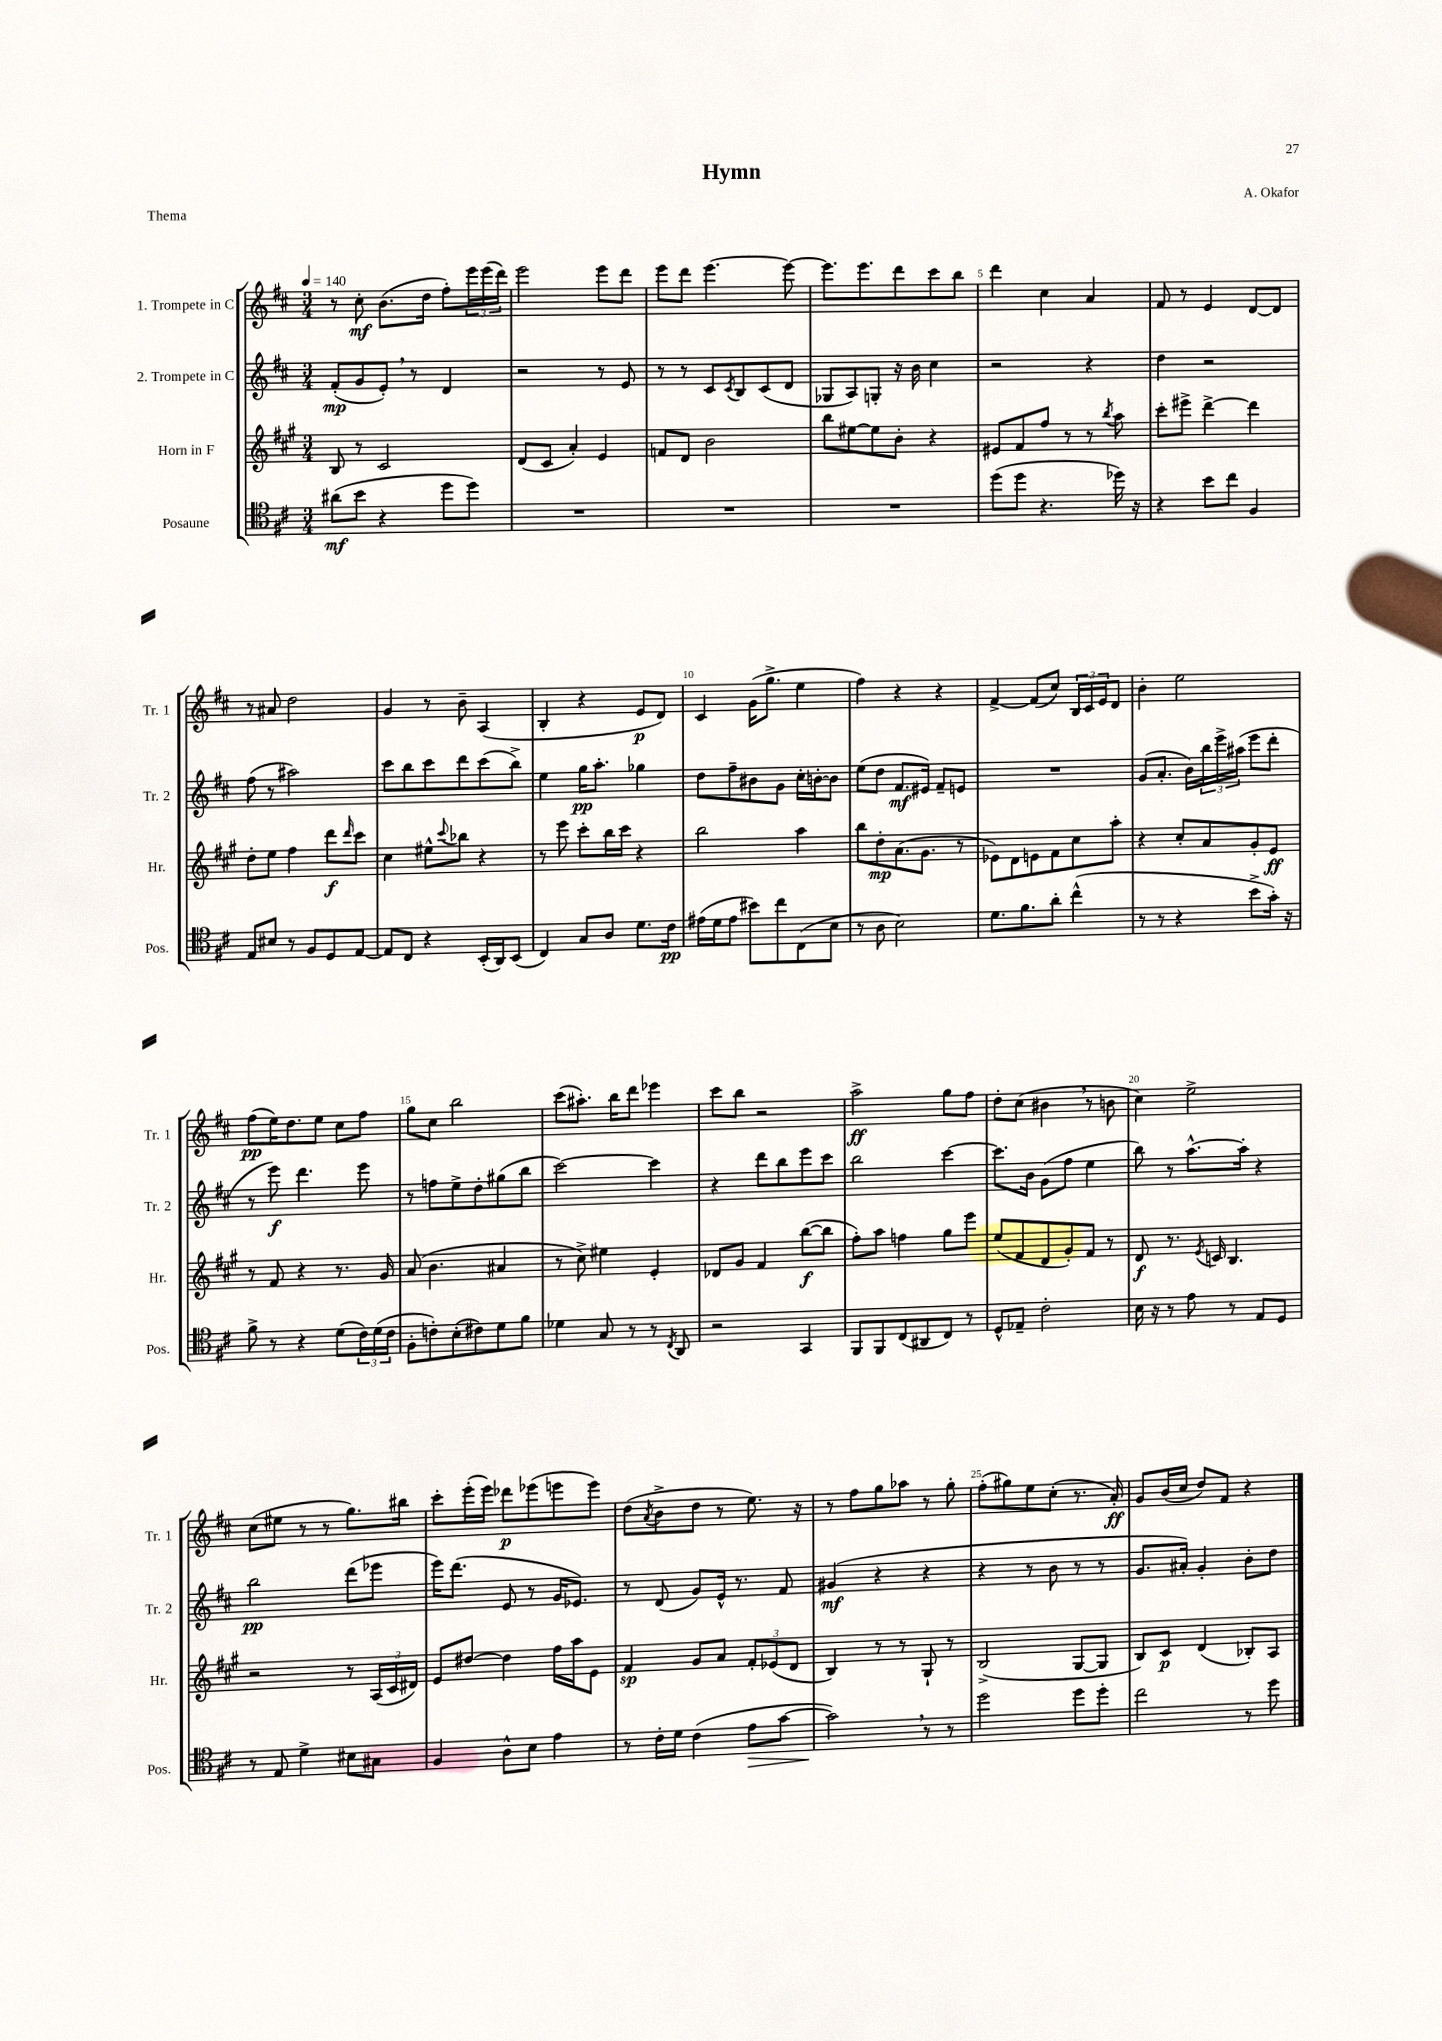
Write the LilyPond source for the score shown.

\header { title = "Hymn" composer = "A. Okafor" piece = "Thema" }
<<
\new StaffGroup <<
\new Staff = "s0" \with { instrumentName = "1. Trompete in C" shortInstrumentName = "Tr. 1" } {
    \clef treble \key d \major \numericTimeSignature \time 3/4 \tempo 4 = 140
    r8 cis''8-.\mf b'8.( d''16 fis''8-.) \tuplet 3/2 { e'''16 e'''16( d'''16) } |
    e'''2 e'''8 d'''8 |
    e'''8 d'''8 e'''4.~ e'''8~ |
    e'''8. e'''8. d'''8 cis'''8 b''8 |
    d'''4 cis''4 a'4 |
    fis'8 r8 e'4 d'8~ d'8 |
    r8 ais'8 d''2 |
    g'4 r8 b'8-- a4( |
    b4-. r4 e'8\p d'8) |
    cis'4 g'16( g''8.-> e''4 |
    fis''4) r4 r4 |
    fis'4~-> fis'8( cis''8) \tuplet 3/2 { b16 cis'16 e'16 } d'8 |
    b'4-. e''2 |
    fis''8\pp( e''16) d''8. e''8 cis''8 fis''8 |
    g''8 cis''8 b''2 |
    cis'''8( ais''8.-.) b''16 d'''8 ees'''4 |
    cis'''8 b''8 r2 |
    a''2->\ff g''8 fis''8 |
    d''8-. cis''8( bis'4 \breathe r8 b'8 |
    cis''4) e''2-> |
    cis''8( eis''8 r8 r8 g''8.) bis''16 |
    cis'''8-. e'''16-.( e'''16) des'''8\p ees'''8( e'''8 e'''8) |
    d''8( \acciaccatura { a'8 } b'8-> d''8 r8 e''8.) r16 |
    r8 fis''8 g''8 aes''8 r8 g''8-. |
    fis''8-.( gis''8) e''8 cis''8-.( r8. a'16-.\ff) |
    g'8 b'16( cis''16 d''8) fis'8 r4 \bar "|." |
}
\new Staff = "s1" \with { instrumentName = "2. Trompete in C" shortInstrumentName = "Tr. 2" } {
    \clef treble \key d \major \numericTimeSignature \time 3/4
    fis'8-.\mp( g'8 e'8-.) \breathe r8 d'4 |
    r2 r8 e'8 |
    r8 r8 cis'8 \acciaccatura { cis'8 } b8 cis'8( d'8 |
    ges8 a8) g8-. r16 b'16 cis''4 |
    r2 r4 |
    d''4 r2 |
    fis''8( r8 ais''2) |
    cis'''8 b''8 cis'''8 d'''8 cis'''8( b''8->) |
    e''4 g''16\pp a''8.-. ges''4 |
    d''8 fis''8-- bis'8 g'8 cis''16-. b'16~-. b'8 |
    e''8( d''8 fis'8.\mf eis'16) fis'8-- e'8 |
    R2. |
    g'8( a'8.-. b'16) \tuplet 3/2 { b''16 e'''16-> ais''16( } e'''8 d'''8-. |
    r8 e'''8\f) d'''4. e'''8 |
    r8 f''8 e''8-> d''8-. gis''8( b''8 |
    cis'''2~) cis'''4 |
    r4 d'''8 b''8 e'''8 cis'''8 |
    b''2 cis'''4~ |
    cis'''8. b'16 g'8( fis''8 e''4 |
    b''8) r8 a''8.~-^ a''16-. r4 |
    b''2\pp d'''8( ees'''8 |
    e'''16) d'''8.( e'8 r8 g'16 ees'8.) |
    r8 d'8( g'8) e'16-^ r8. fis'8 |
    gis'4\mf( r4 r4 |
    r4 r8 b'8 r8 r8 |
    g'8. ais'16-.) g'4-. b'8-. d''8 \bar "|." |
}
\new Staff = "s2" \with { instrumentName = "Horn in F" shortInstrumentName = "Hr." } {
    \clef treble \key a \major \numericTimeSignature \time 3/4
    b8 r8 cis'2 |
    d'8( cis'8 a'4-.) e'4 |
    f'8 d'8 b'2 |
    b''8 eis''8~ eis''8 b'8-. r4 |
    eis'8 fis'8 fis''8 r8 r8 \acciaccatura { b''8 } a''8 |
    cis'''8-. eis'''8-> d'''4~-> d'''4 |
    d''8-. e''8 fis''4 d'''8\f \grace { d'''16 } cis'''8 |
    cis''4 eis''8-^ \appoggiatura { cis'''8 } bes''8 r4 |
    r8 e'''8 cis'''8-. b''16 cis'''16 r4 |
    b''2 a''4 |
    b''8 d''8-.\mp a'8.( gis'8. r8 |
    ees'8) d'8 e'8 fis'8 cis''8 a''8-. |
    r4 cis''8-. a'8 gis'8-. e'8\ff |
    r8 fis'8 r4 r8. gis'16 |
    a'8( b'4. ais'4 |
    r8 cis''8->) eis''4 e'4-. |
    des'8 gis'8 fis'4 b''8~\f( b''8 |
    fis''8-.) a''8 f''4 gis''8 e'''8 |
    e''8( fis'8 d'8 gis'8-.) fis'8 r8 |
    d'8\f r8. \acciaccatura { e'8 } c'16 b4. |
    r2 r8 \tuplet 3/2 { a16( cis'16 dis'16) } |
    e'8 dis''8~ dis''4 fis''16 a''16 e'8 |
    fis'4\sp gis'8 a'8 \tuplet 3/2 { fis'8-. ees'8( d'8 } |
    b4) r8 r8 gis8-! r8 |
    b2->( gis8~ gis8 |
    b8) cis'8\p d'4( bes8-.) a8 \bar "|." |
}
\new Staff = "s3" \with { instrumentName = "Posaune" shortInstrumentName = "Pos." } {
    \clef tenor \key d \major \numericTimeSignature \time 3/4
    ais'8\mf( b'8 r4 d''8 d''8) |
    R2. |
    R2. |
    R2. |
    d''8( d''8 r4. des''16) r16 |
    r4 b'8 cis''8 fis4 |
    e8 bis8 r8 fis8 d8 e8~ |
    e8 cis8 r4 b,16-.( a,16) b,8( |
    cis4) g8 a8 d'8. cis'16\pp |
    eis'16( d'16 eis'8 bis'8) cis''8 cis8( b8 |
    r8 a8 b2) |
    d'8. fis'8. a'8-. cis''4-^( |
    r8 r8 r4 b'8-> g'16-.) r16 |
    fis'8-> r8 r4 d'8( \tuplet 3/2 { cis'16) d'16( cis'16 } |
    fis8-. c'8-.) b8-.( cis'8) d'8 fis'8 |
    des'4 g8 r8 r8 \acciaccatura { cis8 } a,8 |
    r2 g,4 |
    fis,8 fis,8 cis8( ais,8 cis8) r8 |
    d8-^ ees8-- cis'2-. |
    b16 r16 r8 e'8 r8 e8 d8 |
    r8 e8 d'4-> bis8 gis8 |
    fis4 a8-^ b8 e'4 |
    r8 cis'16-. d'16 cis'4( e'8\> g'8~ |
    g'2\!) \breathe r8 r8 |
    d''2 d''8 d''8-. |
    cis''2 r8 d''8 \bar "|." |
}
>>
>>
\layout { \context { \Score \override BarNumber.break-visibility = ##(#f #t #t) barNumberVisibility = #(every-nth-bar-number-visible 5) } }
